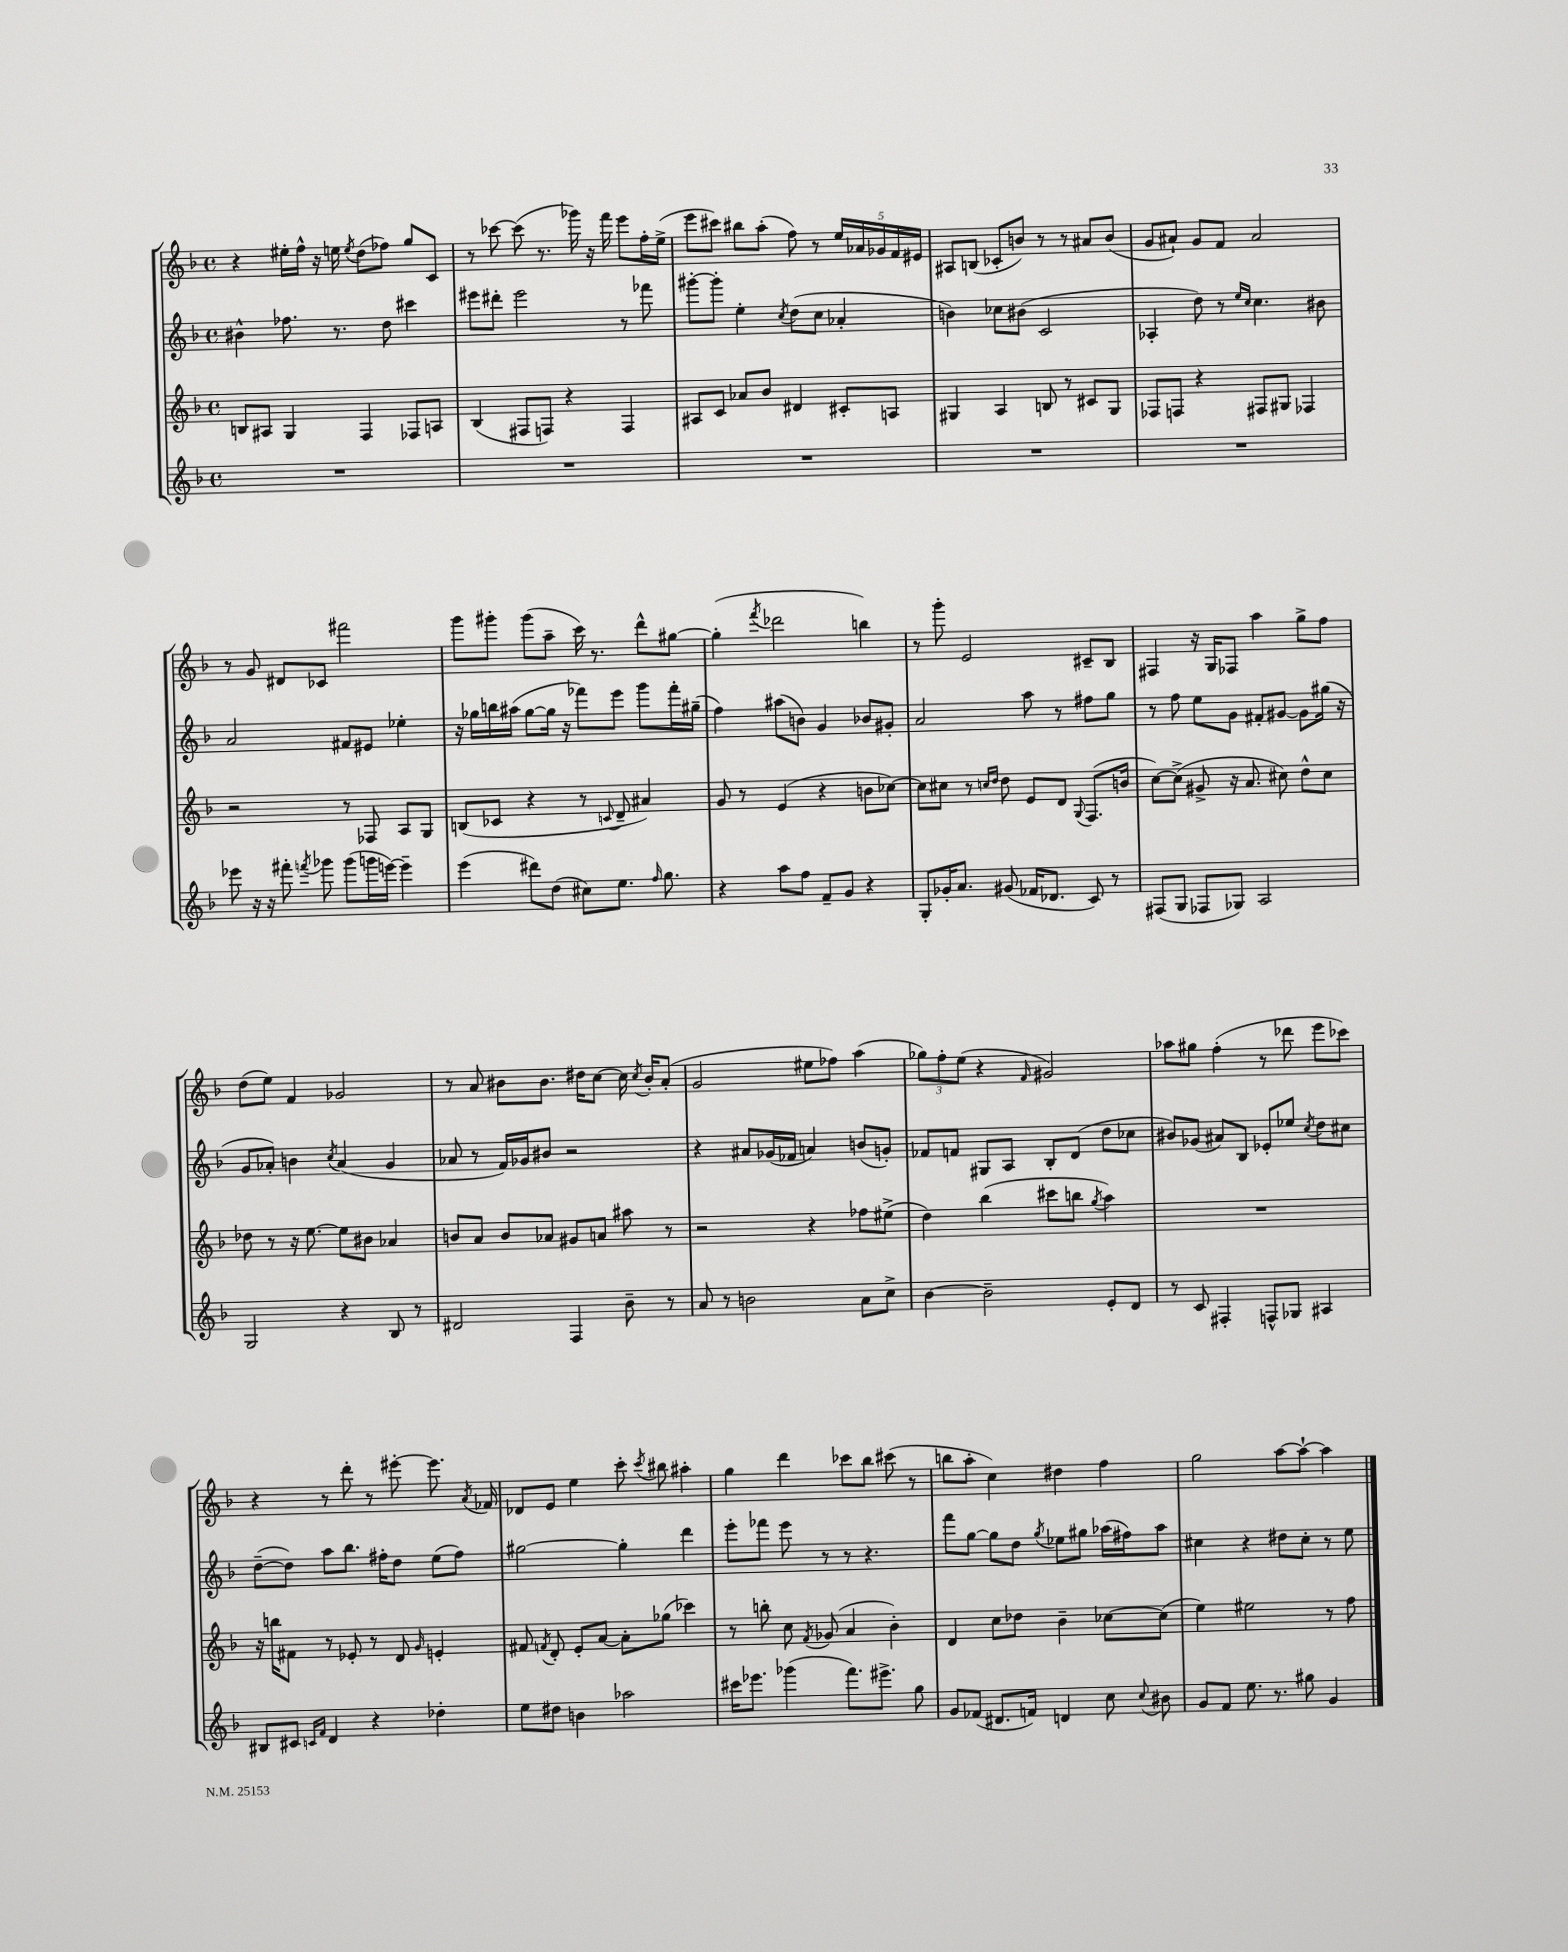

**kern	**kern	**kern	**kern
*staff4	*staff3	*staff2	*staff1
*clefG2	*clefG2	*clefG2	*clefG2
*k[b-]	*k[b-]	*k[b-]	*k[b-]
*M4/4	*M4/4	*M4/4	*M4/4
*met(c)	*met(c)	*met(c)	*met(c)
1r	8B	4b#^^	4r
.	8A#	.	.
.	4G	8.ff-	16ee#'
.	.	.	16ff^^
.	.	.	16r
.	.	8.r	16ee
.	.	.	8qee
.	4F	.	(8dd
.	.	8dd	8ff-)
.	8F-	4ccc#	8gg
.	8A	.	8c
=	=	=	=
1r	(4B-	8eee#	8r
.	.	8ddd#'	[8ccc-
.	8F#	2eee#	(8ccc-]
.	8F)	.	8.r
.	4r	.	.
.	.	.	16ggg-)
.	.	.	16r
.	.	.	16fff
.	4F	8r	8eee
.	.	8fff-	16ff'
.	.	.	(16ee^
=	=	=	=
1r	8A#	[8ggg#'	8eee
.	8c	8ggg#']	8ccc#)
.	8a-	4ee'	8bb#
.	8b-	.	(8aa'
.	.	8qcc	.
.	4d#	(8dd	8ff)
.	.	8cc	8r
.	8c#'	4a-'	20ee
.	.	.	20a-
.	.	.	20g-
.	8A	.	.
.	.	.	20f
.	.	.	20e#
=	=	=	=
1r	4G#	4b)	8A#
.	.	.	(8B
.	4A	8cc-	8c-'
.	.	(8b#	8b)
.	8B	2c	8r
.	8r	.	8r
.	8c#	.	8a#
.	8G#	.	(8b
=	=	=	=
1r	8F-	4A-'	8g
.	8F	.	8a#`)
.	4r	8dd)	8g
.	.	8r	8f
.	.	16qqee	.
.	.	16qqcc	.
.	8F#	4.cc	2a#
.	8G#	.	.
.	4F-	.	.
.	.	8b#	.
=	=	=	=
8eee-	2r	2a	8r
16r	.	.	8g
16r	.	.	.
8fff#'	.	.	8d#
8qfff	.	.	.
8ggg-	.	.	8c-
(8ggg-	8r	8f#	2fff#
16ggg	8F-	8e#	.
[16eee)	.	.	.
4eee~]	8A	4ee-'	.
.	8G	.	.
=	=	=	=
(4eee	(8B	16r	8ggg
.	.	16gg-	.
.	8c-	16bb	8ggg#'
.	.	(16aa#	.
8ddd#)	4r	[8gg-	(8ggg#
(8dd	.	16gg-]	8aa~
.	.	16r	.
8cc#)	8r	8fff-)	16ccc)
.	.	.	8.r
.	8qqc	.	.
8.ee	8d~	8eee	.
.	4a#)	8ggg	8ddd^^
16qqff	.	.	.
8.gg	.	.	.
.	.	16fff-'	[8gg#
.	.	(16gg#~	.
=	=	=	=
4r	8g	4ff)	(4gg#']
.	8r	.	.
.	.	.	8qfff
8aa	(4e	(8aa#	2ddd-
8ff	.	8b)	.
8f~	4r	4g	.
8g	.	.	.
4r	8b	8b-	4bb)
.	[8cc-)	8g#'	.
=	=	=	=
8G'	8cc-]	2a	8r
16g-'	8cc#	.	8ggg'
8.a	.	.	.
.	8r	.	2e
.	16qqcc	.	.
.	16qqdd	.	.
(8g#	8dd	.	.
16f-	8e	8aa	.
8.d-	.	.	.
.	8d	8r	.
.	8qqG	.	.
8c)	(8.F	8ff#	8c#~
8r	.	8gg	8B-
.	16b	.	.
=	=	=	=
(8F#	[8cc)	8r	4F#
8G	(8cc^]	8ff	.
8F-	8g#^	8ee	16r
.	.	.	16G
8G-)	16r	8g	8F-
.	8.a	.	.
2A	.	8f#'	4aa
.	8cc#)	[8g#	.
.	8dd^^	8g#]	8gg^
.	8cc#	(16gg#	8ff
.	.	16r	.
=	=	=	=
2G	8dd-	8g	(8dd
.	8r	8a-')	8ee)
.	16r	4b	4f
.	[8.ee	.	.
.	.	8qcc	.
4r	8ee]	(4a-	2g-
.	8b#	.	.
8B-	4a-	4g	.
8r	.	.	.
=	=	=	=
2d#	8b	8a-	8r
.	8a	8r	8a
.	8b	16f)	8b#
.	.	16g-	.
.	8a-	8b#	8.b#
4F	8g#	2r	.
.	.	.	16dd#
.	8a	.	[8cc
8b-~	8aa#	.	16cc]
.	.	.	8qcc
.	.	.	16b#'
8r	8r	.	(8a'
=	=	=	=
8a	2r	4r	2g
8r	.	.	.
2b	.	8a#	.
.	.	(16g-	.
.	.	16f-	.
.	4r	4a)	8ee#
.	.	.	8ff-)
8a	8ff-	(8b	(4aa
8cc^	(8ee#^	8g')	.
=	=	=	=
[4b-	4dd)	8f-	12gg-)
.	.	.	12ff'
.	.	8f	.
.	.	.	(12ee
2b-~]	(4bb-	8G#	4r
.	.	8A	.
.	.	.	16qqf
.	8ccc#	8B-'	2g#)
.	8bb	(8d	.
.	8qgg	.	.
8e'	4aa)	8dd	.
8d	.	8cc-	.
=	=	=	=
8r	1r	8b#)	8aa-
8c	.	(8g-	8gg#
4F#'	.	8a#)	(4ff'
.	.	8B-	.
8F^^	.	8e-'	8r
8G-	.	8ee-	8ddd-
.	.	8qcc	.
4A#	.	8dd	8eee
.	.	8cc#	8ccc-)
=	=	=	=
8B#	16r	([8dd~	4r
.	16bb	.	.
8c#	8f#	8dd])	.
16qqc	.	.	.
16qqf	.	.	.
4d	8r	8aa	8r
.	8e-'	8.bb-	8ddd'
4r	8r	.	8r
.	.	16ff#'	.
.	8d	8dd	[8eee#'
.	16qqg	.	.
4dd-'	4e'	(8ee	8.eee#]
.	.	8ff#)	.
.	.	.	8qa
.	.	.	16f-
=	=	=	=
8ee	8f#	[2gg#	8d-
.	8qf	.	.
8dd#	8d'	.	8e
4b	8e'	.	4ee
.	[8a	.	.
2aa-	8a']	4gg#']	8ccc'
.	.	.	8qccc
.	(8gg-	.	8bb#
.	4ccc-)	4ddd	4aa#'
=	=	=	=
16ccc#	8r	8eee'	4gg
8.eee-	.	.	.
.	8bb'	8fff-	.
(4ggg-	8cc	8eee	4ddd
.	8qf	.	.
.	(8g-	8r	.
8.fff)	4a	8r	8ccc-
.	.	4.r	8bb-
8.eee#^	.	.	.
.	4b-')	.	(8ccc#
8gg	.	.	8r
=	=	=	=
8g	4d	8fff	8bb
(8f-	.	[8gg	8aa'
8.d#	8cc	8gg]	4cc)
.	8dd-	8dd	.
16f)	.	.	.
.	.	8qgg	.
4d	4b-~	8ee-	4dd#
.	.	8gg#	.
8cc	[8cc-	(16aa-	4ff
.	.	16ff#)	.
8qqcc	.	.	.
8b#	(8cc-]	8aa-	.
=	=	=	=
8g	4ee)	4cc#	2gg
8f	.	.	.
8.ee	2ee#	4r	.
8.r	.	.	.
.	.	8dd#	[8aa
8gg#	.	8cc#'	8aa`_
4g	8r	8r	4aa]
.	8ff	8ee	.
==	==	==	==
*-	*-	*-	*-
